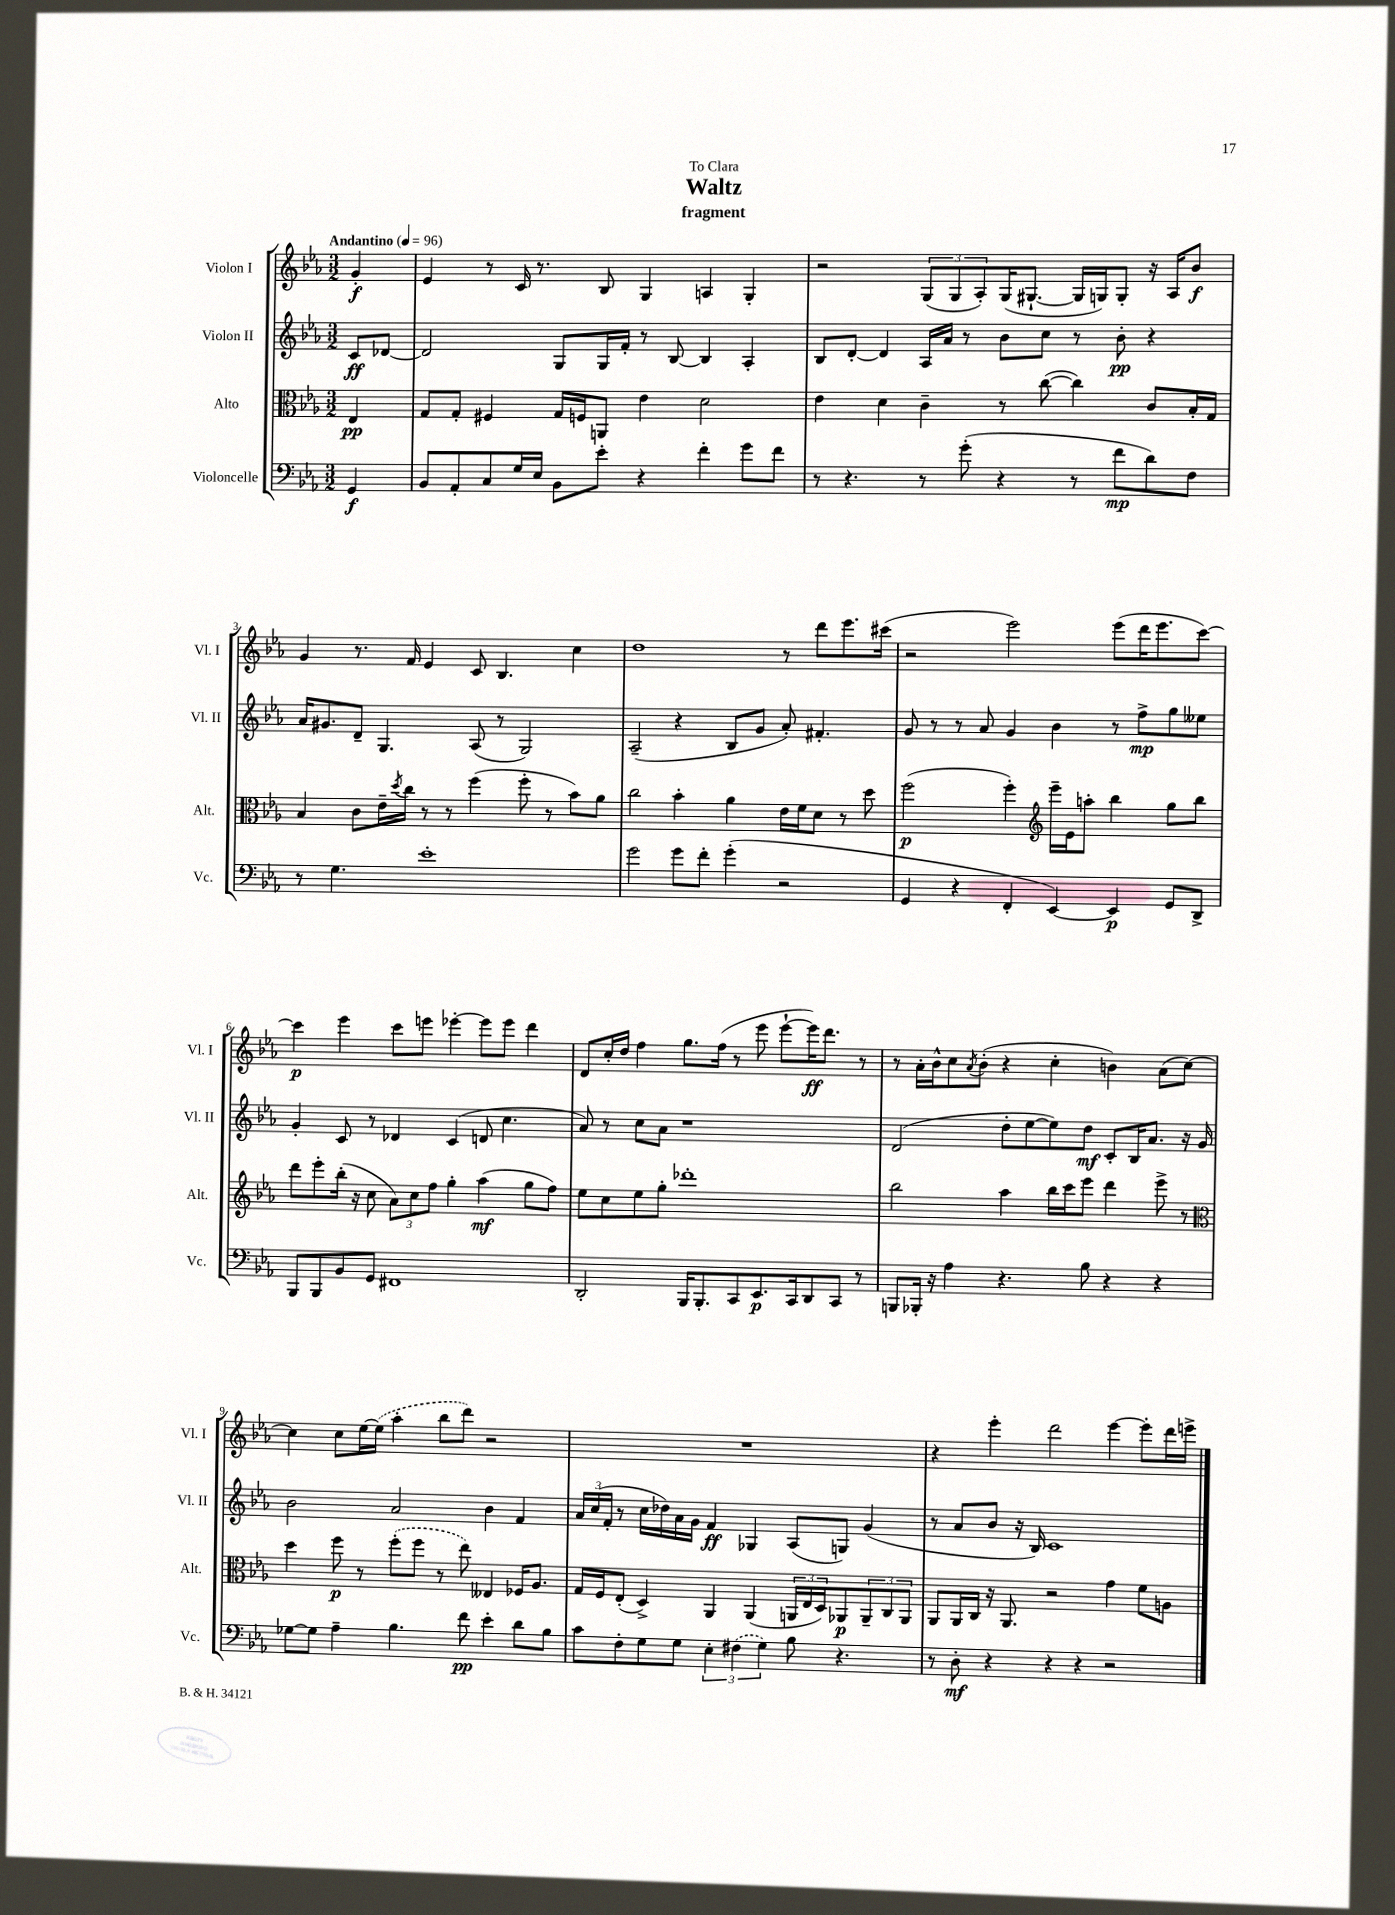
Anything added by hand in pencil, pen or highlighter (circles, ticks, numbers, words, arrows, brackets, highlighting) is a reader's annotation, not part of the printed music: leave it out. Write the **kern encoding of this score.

**kern	**kern	**kern	**kern
*staff4	*staff3	*staff2	*staff1
*clefF4	*clefC3	*clefG2	*clefG2
*k[b-e-a-]	*k[b-e-a-]	*k[b-e-a-]	*k[b-e-a-]
*M3/2	*M3/2	*M3/2	*M3/2
*MM96	*MM96	*MM96	*MM96
4GG/	4E-/	8c/L	4g'/
.	.	[8d-/J	.
=	=	=	=
8BB-/L	8G/L	2d-/]	4e-/
8AA-'/	8G'/J	.	.
8C/	4F#/	.	8r
16G/L	.	.	16c/
16E-/JJ	.	.	8.r
8BB-\L	16G/LL	8G/L	.
.	16F/J	.	.
8e-'\J	8AA/J	16G/L	8B-/
.	.	16f'/JJ	.
4r	4e-\	8r	4G/
.	.	[8B-/	.
4f'\	2d\	4B-/]	4A/
8g\L	.	4A-'/	4G'/
8f\J	.	.	.
=	=	=	=
8r	4e-\	8B-/L	2r
4.r	.	[8d'/J	.
.	4d\	4d/]	.
8r	4c~\	16A-/LL	(12G/L
.	.	16a-/JJ	.
.	.	.	12G/
(8g'\	.	8r	.
.	.	.	12A-'/)
4r	8r	8b-\L	(16G/K
.	.	.	[8.G#`/J
.	([8cc\	8cc\J	.
8r	4cc\])	8r	16G#/]LL
.	.	.	16G/J)
8f\L	.	8b-'\	8G'/J
8d\)	8c/L	4r	16r
.	.	.	16A-/LK
8F\J	16B-'/L	.	8b-/J
.	16G/JJ	.	.
=	=	=	=
8r	4B-/	16a-/LK	4g/
.	.	8.g#/	.
4.G\	.	.	.
.	8c\L	8d~/J	8.r
.	16e-~\L	4.G/	.
.	8qdd/	.	.
.	16cc\JJ	.	16f/
1e-'	8r	.	4e-/
.	8r	.	.
.	(4ff\	(8A-/	8c/
.	.	8r	4.B-/
.	8ff'\	2G/)	.
.	8r	.	.
.	8b-\L)	.	4cc\
.	8a-\J	.	.
=	=	=	=
2g\	2cc\	(2A-~/	1dd
8g\L	4b-'\	4r	.
8f'\J	.	.	.
(4g'\	4a-\	8B-/L	.
.	.	8g/J	.
2r	16e-\LL	8a-'/)	8r
.	16f\J	.	.
.	8d\J	4.f#'/	8ddd\L
.	8r	.	8.eee-\
.	8dd\	.	.
.	.	.	(16ccc#\Jk
=	=	=	=
4GG/	(2ff\	8g/	2r
.	.	8r	.
4r	.	8r	.
.	.	8a-/	.
4FF'/	4ff'\)	4g/	2eee-\)
*	*clefG2	*	*
[4EE-/)	16eee-~\LL	4b-\	.
.	16e-\J	.	.
.	8aa'\J	.	.
4EE-/]	4bb-\	8r	(8eee-\L
.	.	8ff^\L	16ddd\K
.	.	.	8.eee-\
8GG/L	8gg\L	8gg\	.
8DD^/J	8bb-\J	8ee--\J	[8ccc\J)
=	=	=	=
8BBB-/L	8ddd\L	4g'/	4ccc\]
8BBB-/	8eee-'\	.	.
8BB-/	(16bb-'\Jk	8c/	4eee-\
.	16r	.	.
8GG/J	8cc\	8r	.
1FF#	12a-\L)	4d-/	8ccc\L
.	12cc\	.	.
.	.	.	8eee\J
.	12ff\J	.	.
.	4gg'\	(4c/	[4eee-'\
.	(4aa-\	8d/	8eee-\]L
.	.	4.cc\	8eee-\J
.	8gg\L	.	4ddd\
.	8ff\J)	.	.
=	=	=	=
2DD'/	8ee-\L	8a-/)	8d/L
.	8cc\	8r	16cc'/L
.	.	.	16dd/JJ
.	8ee-\	8cc\L	4ff\
.	8gg'\J	8a-\J	.
16BBB-/LK	1ddd-'	1r	8.gg\L
8.BBB-'/	.	.	.
.	.	.	(16ff\Jk
8CC/	.	.	8r
8.EE-/	.	.	8eee-\
.	.	.	[8eee-`\L
16CC/k	.	.	.
8DD/	.	.	16eee-\]K)
.	.	.	8.ddd\J
8CC/J	.	.	.
8r	.	.	8r
=	=	=	=
8BBB/L	2bb-\	(2d/	8r
16BBB-'/Jk	.	.	16a-'\LL
16r	.	.	16b-^^\J
4A-\	.	.	8cc\
.	.	.	8qa-/
.	.	.	(8b-'\J
4.r	4aa-\	8dd'\L	4r
.	.	[8ee-\	.
.	16bb-\LL	8ee-\])	4cc'\
.	16ccc\J	.	.
8B-\	8eee-\J	8dd\J	.
4r	4ddd\	8c'/L	4b\)
.	.	16B-/K	.
.	.	8.a-/J	.
4r	8eee-^\	.	(8a-\L
.	8r	16r	[8cc\J)
.	.	16g/	.
=	=	=	=
*	*clefC3	*	*
[8G-\L	4dd\	2b-\	4cc\]
8G-\]J	.	.	.
4A-~\	8ff\	.	8cc\L
.	8r	.	[16ee-\L
.	.	.	(16ee-\]JJ
4.B-\	(8ff'\L	2a-/	4aa-'\
.	8ff\J	.	.
.	8r	.	8bb-\L
8f\	8ee-\)	.	8ddd\J)
4e-'\	4E--/	4b-\	2r
8d\L	16F-/LK	4f/	.
.	8.A-/J	.	.
8B-\J	.	.	.
=	=	=	=
8c\L	16G/LL	24a-/LL	1.r
.	.	(24cc/	.
.	16F/J	.	.
.	.	24f'/JJ	.
8F'\	(8E-'/J	8r	.
8G\	4D^/)	16cc\LL	.
.	.	16dd-\)	.
8G\J	.	16a-\	.
.	.	16g\JJ	.
6E-'\	4AA-/	4f/	.
(6F#\	.	.	.
.	(4AA-/	4G-/	.
6G\)	.	.	.
8B-\	24AA/LL	(8A-/L	.
.	24E-/	.	.
.	24D/J)	.	.
4.r	8AA-/	8G/J)	.
.	12AA-~/	(4g/	.
.	12C/	.	.
.	12AA-/J	.	.
=	=	=	=
8r	8AA-/L	8r	4r
8D'\	16AA-/L	8a-/L	.
.	16C/JJ	.	.
4r	16r	8b-/J	4eee-'\
.	8.AA-/	.	.
.	.	16r	.
.	.	16B-/)	.
4r	2r	1c	2ddd\
4r	.	.	.
2r	4g\	.	[4eee-\
.	8f\L	.	8eee-'\]L
.	8A\J	.	16ddd\L
.	.	.	16eee^\JJ
==	==	==	==
*-	*-	*-	*-
